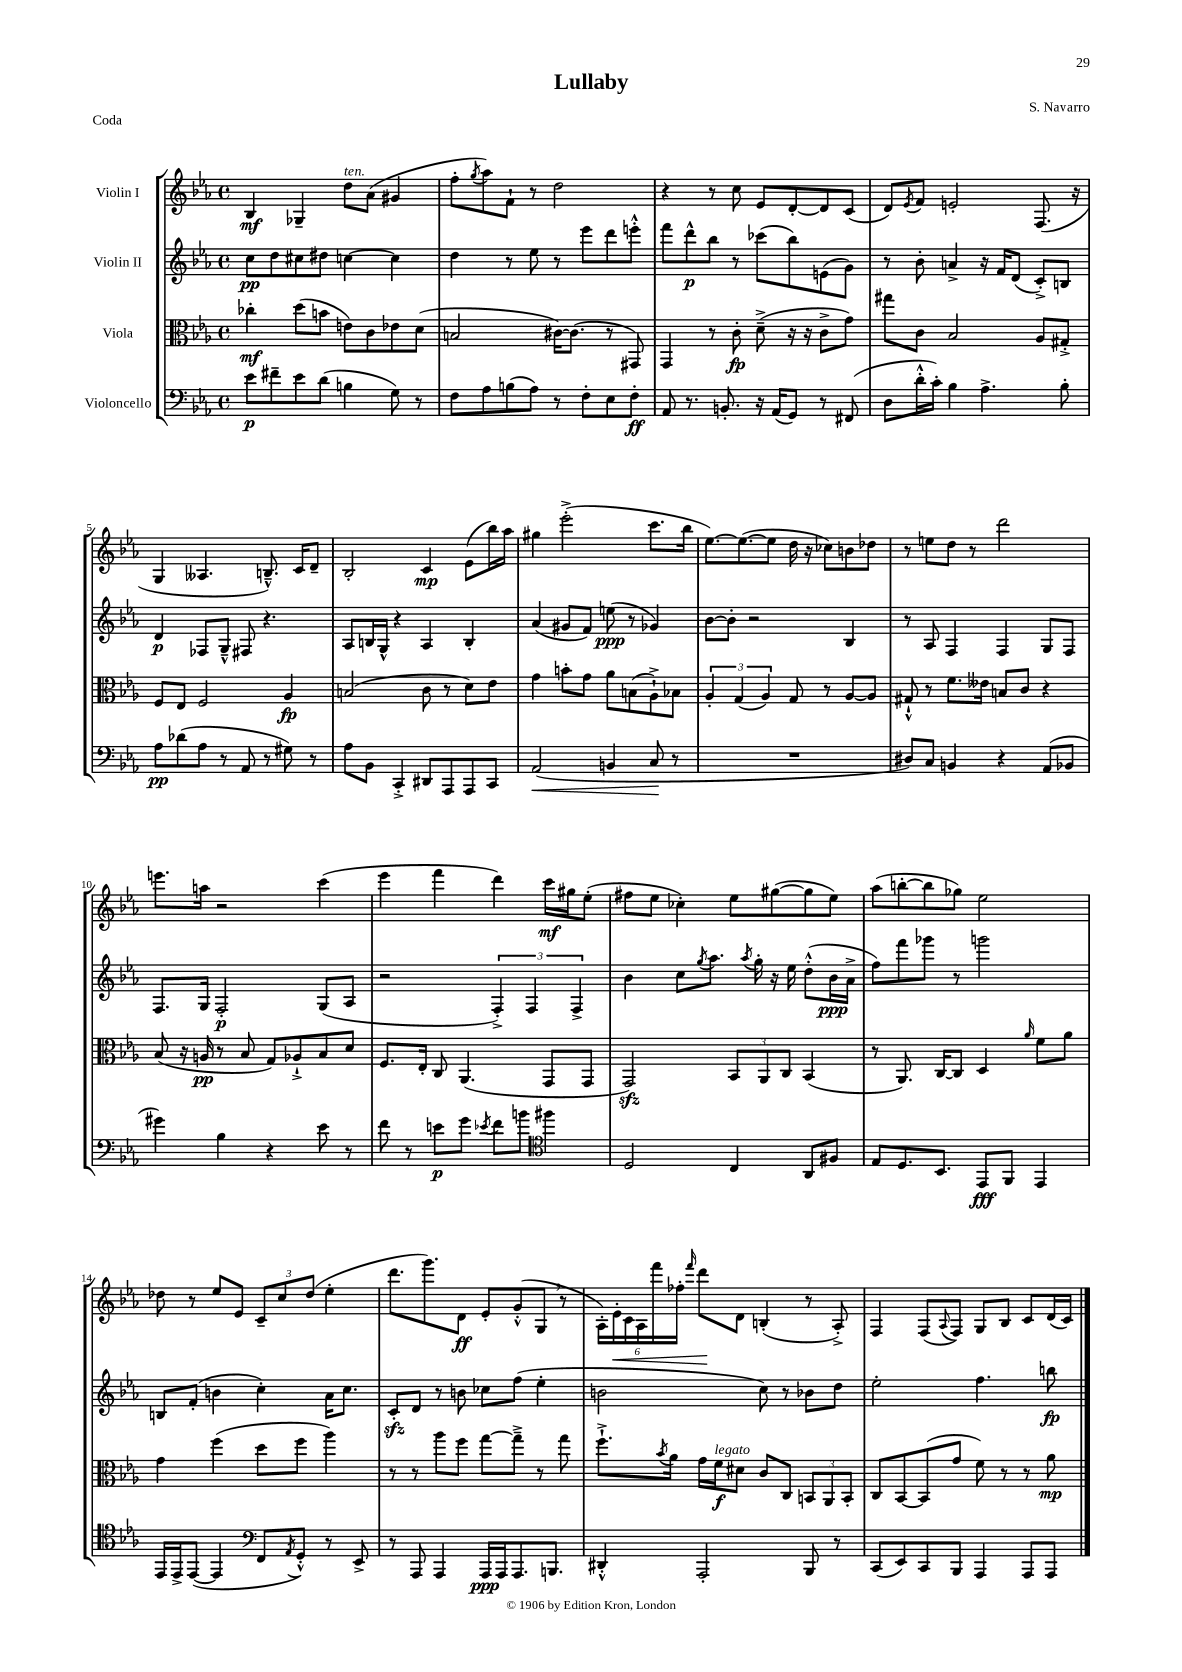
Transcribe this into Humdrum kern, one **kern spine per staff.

**kern	**dynam	**kern	**dynam	**kern	**dynam	**kern	**dynam
*part4	*part4	*part3	*part3	*part2	*part2	*part1	*part1
*staff4	*staff4	*staff3	*staff3	*staff2	*staff2	*staff1	*staff1
*I"Violoncello	*	*I"Viola	*	*I"Violin II	*	*I"Violin I	*
*clefF4	*	*clefC3	*	*clefG2	*	*clefG2	*
*k[b-e-a-]	*	*k[b-e-a-]	*	*k[b-e-a-]	*	*k[b-e-a-]	*
*M4/4	*	*M4/4	*	*M4/4	*	*M4/4	*
*met(c)	*	*met(c)	*	*met(c)	*	*met(c)	*
=1	=1	=1	=1	=1	=1	=1	=1
8e-\L	p	4cc-X'\	mf	8cc\L	pp	4B-/	mf
8f#X~\	.	.	.	8dd\	.	.	.
8e-\	.	(8dd\L	.	8cc#X\	.	4G-X~/	.
(8d\J	.	8bn\J	.	8dd#X\J	.	.	.
!	!	!	!	!	!	!LO:TX:a:i:t=ten.	!
4Bn\	.	8en\L)	.	[4ccn\	.	8dd\L	.
.	.	8c\	.	.	.	(8a-\J	.
8G\)	.	8e-X\	.	4cc\]	.	4g#X/	.
8r	.	(8d\J	.	.	.	.	.
=2	=2	=2	=2	=2	=2	=2	=2
8F\L	.	2Bn/	.	4dd\	.	8ff'\L	.
.	.	.	.	.	.	8qgg/	.
8A-\	.	.	.	.	.	8aa-\)	.
(8Bn\	.	.	.	8r	.	8f`\J	.
8A-\J)	.	.	.	8ee-\	.	8r	.
8r	.	[16c#X\KL)	.	8r	.	2dd\	.
.	.	(8.c#\J]	.	.	.	.	.
8F'\L	.	.	.	8eee-\L	.	.	.
8E-\	.	8r	.	8ddd\	.	.	.
8F'\J	ff	8GG#X/)	.	8eeen'^^\J	.	.	.
=3	=3	=3	=3	=3	=3	=3	=3
8AA-/	.	4GG/	.	8fff\L	.	4r	.
8.r	.	.	.	8ddd^^\	p	.	.
.	.	8r	.	8bb-\J	.	8r	.
8.BBn'/	.	.	.	.	.	.	.
.	.	8c'\	fp	8r	.	8cc\	.
16r	.	(8d~^\	.	(8ccc-X\L	.	8e-/L	.
(16AA-/KL	.	.	.	.	.	.	.
8GG/J)	.	16r	.	8bb-\)	.	[8d'/	.
.	.	16r	.	.	.	.	.
8r	.	8c^\L	.	(8en\	.	8d/]	.
(8FF#X/	.	8g\J)	.	8g\J)	.	(8c/J	.
=4	=4	=4	=4	=4	=4	=4	=4
8D\L	.	8gg#X\L	.	8r	.	8d/L)	.
.	.	.	.	.	.	8qe-/	.
16d'^^\L	.	8c\J	.	8b-'\	.	8f/J	.
16c'\JJ)	.	.	.	.	.	.	.
4B-\	.	2B-/	.	4an^/	.	2en'/	.
4.A-^\	.	.	.	16r	.	.	.
.	.	.	.	16f/KL	.	.	.
.	.	.	.	(8d/J	.	.	.
.	.	8A-/L	.	8c'^/L)	.	(8.F/	.
8B-'\	.	8G#X'^/J	.	8Bn/J	.	.	.
.	.	.	.	.	.	16r	.
!!LO:LB:g=z
=5	=5	=5	=5	=5	=5	=5	=5
8A-\L	pp	8F/L	.	4d/	p	4G/	.
(8d-X\	.	8E-/J	.	.	.	.	.
8A-\J	.	2F/	.	8F-X/L	.	4.A--X/	.
8r	.	.	.	8G~^^/J	.	.	.
8AA-/	.	.	.	8F#X/	.	.	.
8r	.	.	.	4.r	.	8.Bn~^^/)	.
8G#X\)	.	4A-/	fp	.	.	.	.
.	.	.	.	.	.	16c/KL	.
8r	.	.	.	.	.	8d~/J	.
=6	=6	=6	=6	=6	=6	=6	=6
8A-\L	.	(2Bn/	.	8A-/L	.	2B-'/	.
8BB-\J	.	.	.	16Bn/L	.	.	.
.	.	.	.	16G^^/JJ	.	.	.
4CC'^/	.	.	.	4r	.	.	.
8DD#X/L	.	8c\	.	4A-/	.	4c/	mp
8AAA-/	.	8r	.	.	.	.	.
8AAA-/	.	8d\L)	.	4B'/	.	(8e-\L	.
8CC/J	.	8e-\J	.	.	.	16bb-\L)	.
.	.	.	.	.	.	16aa-\JJ	.
=7	=7	=7	=7	=7	=7	=7	=7
!	!LO:HP:b	!	!	!	!	!	!
(2AA-/	<	4g\	.	(4a-/	.	4gg#X\	.
.	.	8bn'\L	.	8g#X/L	.	(2eee-'^\	.
.	.	8g\J	.	8f/J)	.	.	.
4BBn/	.	8a-\L	.	(8een\	ppp	.	.
.	.	(8Bn\	.	8r	.	.	.
8C/	.	8A-`^\)	.	4g-X/)	.	8.ccc\L	.
8r	[	8B-X\J	.	.	.	.	.
.	.	.	.	.	.	16bb-\Jk	.
=8	=8	=8	=8	=8	=8	=8	=8
1r	.	6A-'/	.	[8b-\L	.	[8.ee-\L)	.
.	.	.	.	8b-'\J]	.	.	.
.	.	(6G/	.	.	.	.	.
.	.	.	.	.	.	(8.ee-\_	.
.	.	.	.	2r	.	.	.
.	.	6A-/)	.	.	.	.	.
.	.	.	.	.	.	8ee-\J]	.
.	.	8G/	.	.	.	16dd\	.
.	.	.	.	.	.	16r	.
.	.	8r	.	.	.	8cc-X\L)	.
.	.	[8A-/L	.	4B-/	.	8bn\	.
.	.	8A-/J]	.	.	.	8dd-X\J	.
=9	=9	=9	=9	=9	=9	=9	=9
8D#X/L)	.	8G#X`^^/	.	8r	.	8r	.
8C/J	.	8r	.	8A-/	.	8een\L	.
4BBn/	.	8.f\L	.	4F/	.	8dd\J	.
.	.	.	.	.	.	8r	.
.	.	16e--X\Jk	.	.	.	.	.
4r	.	8Bn/L	.	4F/	.	2ddd\	.
.	.	8c/J	.	.	.	.	.
(8AA-/L	.	4r	.	8G/L	.	.	.
8BB-X/J	.	.	.	8F/J	.	.	.
!!LO:LB:g=z
=10	=10	=10	=10	=10	=10	=10	=10
4g#X\)	.	(8B-/	.	8.F/L	.	8.eeen\L	.
.	.	16r	.	.	.	.	.
.	.	16An/	pp	16G/Jk	.	16aan\Jk	.
4B-\	.	8r	.	2F'/	p	2r	.
.	.	8B-/	.	.	.	.	.
4r	.	8G/L)	.	.	.	.	.
.	.	8A-X`^/	.	.	.	.	.
8e-\	.	8B-/	.	(8G/L	.	(4ccc\	.
8r	.	8d/J	.	8A-/J	.	.	.
=11	=11	=11	=11	=11	=11	=11	=11
8f\	.	8.F/L	.	2r	.	4eee-\	.
8r	.	.	.	.	.	.	.
.	.	16E-'/Jk	.	.	.	.	.
8en\L	p	8C/	.	.	.	4fff\	.
8g\J	.	(4.AA-/	.	.	.	.	.
8qe-X/	.	.	.	.	.	.	.
8f\L	.	.	.	6F'^/)	.	4ddd\)	.
8bn\J	.	.	.	.	.	.	.
.	.	.	.	6F/	.	.	.
*clefC4	*	*	*	*	*	*	*
4ff#X\	.	8GG/L	.	.	.	16ccc\LL	mf
.	.	.	.	.	.	16gg#X\J	.
.	.	.	.	6F^/	.	.	.
.	.	8GG/J	.	.	.	(8ee-'\J	.
=12	=12	=12	=12	=12	=12	=12	=12
2D/	.	2GGzz/)	.	4b-\	.	8ff#X\L	.
.	.	.	.	.	.	8ee-\J	.
.	.	.	.	8cc\L	.	4cc-X'\)	.
.	.	.	.	8qgg/	.	.	.
.	.	.	.	8.aa-\J	.	.	.
4C/	.	12BB-/L	.	.	.	8ee-\L	.
.	.	.	.	8qaa-/	.	.	.
.	.	.	.	16gg'\	.	.	.
.	.	12AA-/	.	.	.	.	.
.	.	.	.	16r	.	([8gg#X\	.
.	.	12C/J	.	.	.	.	.
.	.	.	.	16ee-\	.	.	.
8AA-/L	.	(4BB-/	.	(8dd'^^\L	.	8gg#\]	.
8F#X/J	.	.	.	16b-\L	ppp	8ee-\J)	.
.	.	.	.	16a-^\JJ	.	.	.
=13	=13	=13	=13	=13	=13	=13	=13
8E-/L	.	8r	.	8ff\L)	.	(8aa-\L	.
8.D/	.	8.AA-/)	.	8fff\	.	[8bbn'\	.
.	.	.	.	8ggg-X\J	.	8bb\]	.
8.BB-/J	.	[16C/KL	.	.	.	.	.
.	.	8C/J]	.	8r	.	8gg-X\J)	.
8EE-/L	fff	4D/	.	2gggn\	.	2ee-\	.
8FF/J	.	.	.	.	.	.	.
.	.	16qqa-/	.	.	.	.	.
4EE-/	.	8f\L	.	.	.	.	.
.	.	8a-\J	.	.	.	.	.
!!LO:LB:g=z
=14	=14	=14	=14	=14	=14	=14	=14
16EE-/LL	.	4g\	.	8Bn/L	.	8dd-X\	.
16EE-^/J	.	.	.	.	.	.	.
([8EE-/J	.	.	.	(8f'/J	.	8r	.
4EE-/]	.	(4ff\	.	4bn\	.	8ee-/L	.
.	.	.	.	.	.	8e-/J	.
*clefF4	*	*	*	*	*	*	*
8FF/L	.	8dd\L	.	4cc'\)	.	12c~/L	.
.	.	.	.	.	.	12cc/	.
8qAA-/	.	.	.	.	.	.	.
8GG'^^/J)	.	8ff\J	.	.	.	.	.
.	.	.	.	.	.	(12dd-/J	.
8r	.	4aa-\)	.	16a-\KL	.	4ee-'\	.
.	.	.	.	8.cc\J	.	.	.
8EE-^/	.	.	.	.	.	.	.
=15	=15	=15	=15	=15	=15	=15	=15
8r	.	8r	.	8czz'/L	.	8.ddd\L	.
8AAA-/	.	8r	.	8d/J	.	.	.
.	.	.	.	.	.	8.ggg\)	.
4AAA-/	.	8aa-\L	.	8r	.	.	.
.	.	8ff\J	.	8bn\	.	8d\J	ff
16AAA-/LL	ppp	[8gg\L	.	8cc-X\L	.	8e-'/L	.
16AAA-/J	.	.	.	.	.	.	.
8.AAA-/	.	8gg~^\J]	.	(8ff\J	.	(8g'^^/	.
.	.	8r	.	4ee-'\	.	8G,/J	.
8.BBBn/J	.	.	.	.	.	.	.
.	.	8gg\	.	.	.	8r	.
=16	=16	=16	=16	=16	=16	=16	=16
4DD#X'^^/	.	8.ff`^\L	.	2bn\	.	24A-'\LL)	.
!	!	!	!	!	!	!	!LO:HP:b
.	.	.	.	.	.	24e-'\	<
.	.	.	.	.	.	24c\	.
.	.	.	.	.	.	24A-\	.
.	.	.	.	.	.	24fff\	.
.	.	8qb-/	.	.	.	.	.
.	.	16a-\Jk	.	.	.	.	.
.	.	.	.	.	.	24ff-X'\JJ	.
.	.	.	.	.	.	16qqfff/	.
2AAA-'/	.	16g\LL	.	.	.	8ddd\L	.
!	!	!LO:TX:a:i:t=legato	!	!	!	!	!
.	.	16f\J	f	.	.	.	.
.	.	8d#X\J	.	.	.	8d\J	[
.	.	8c/L	.	8cc\)	.	(4Bn'/	.
.	.	8C/J	.	8r	.	.	.
8BBB-/	.	12BBn/L	.	8b-X\L	.	8r	.
.	.	12AA-/	.	.	.	.	.
8r	.	.	.	8dd\J	.	8A-'^/)	.
.	.	12BB'/J	.	.	.	.	.
=17	=17	=17	=17	=17	=17	=17	=17
(8CC/L	.	8C/L	.	2ee-'\	.	4F/	.
8EE-/)	.	[8BB-/	.	.	.	.	.
8CC/	.	(8BB-/]	.	.	.	(8F/L	.
.	.	.	.	.	.	8qqA-/	.
8BBB-/J	.	8g/J	.	.	.	8F/J)	.
4AAA-/	.	8f\)	.	4.ff\	.	8G/L	.
.	.	8r	.	.	.	8B-/J	.
8AAA-/L	.	8r	.	.	.	8c/L	.
8AAA-/J	.	8a-\	mp	8bbn\	fp	(16d/L	.
.	.	.	.	.	.	16c/JJ)	.
==	==	==	==	==	==	==	==
*-	*-	*-	*-	*-	*-	*-	*-
